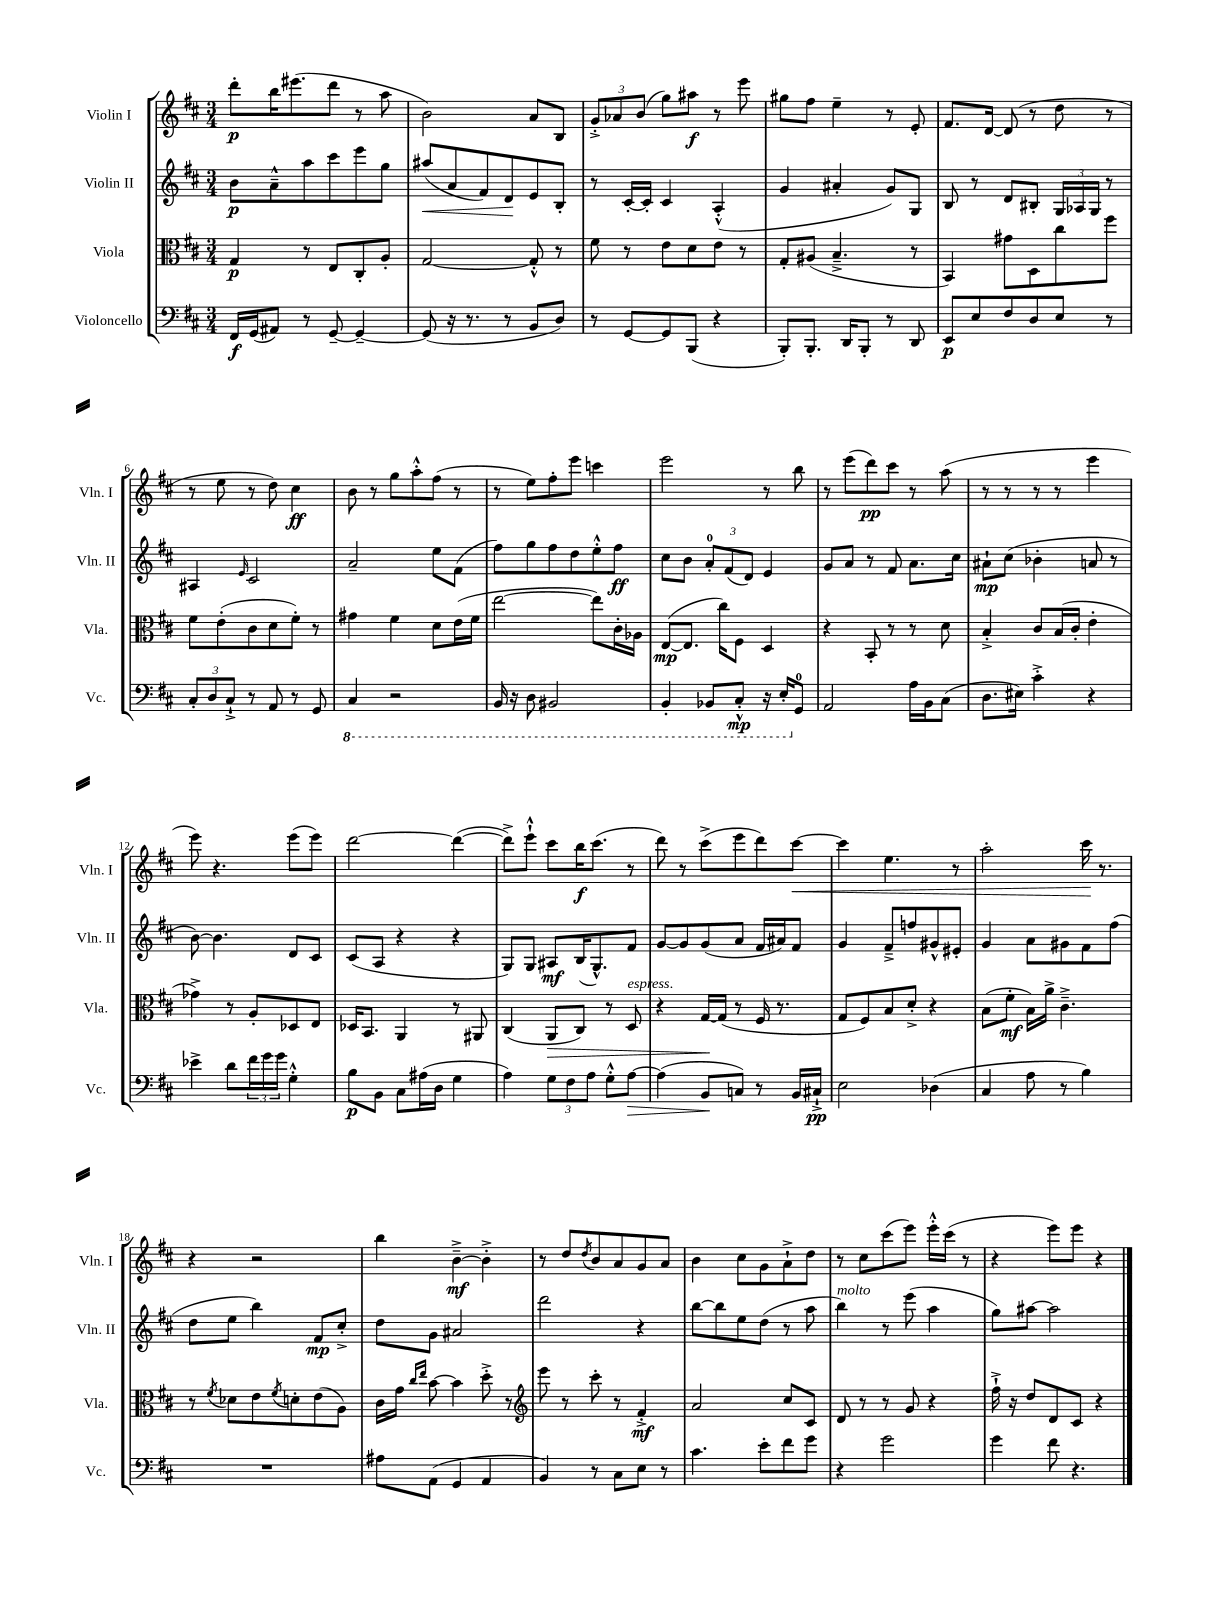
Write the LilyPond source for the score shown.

<<
\new StaffGroup <<
\new Staff = "s0" \with { instrumentName = "Violin I" shortInstrumentName = "Vln. I" } {
    \clef treble \key d \major \numericTimeSignature \time 3/4
    d'''8-.\p b''16 eis'''8.( d'''8 r8 a''8 |
    b'2) a'8 b8 |
    \tuplet 3/2 { g'8-.-> aes'8 b'8( } g''8) ais''8\f r8 e'''8 |
    gis''8 fis''8 e''4-- r8 e'8-. |
    fis'8. d'16~ d'8( r8 d''8 r8 |
    r8 e''8 r8 d''8) cis''4\ff |
    b'8 r8 g''8 a''8-.-^ fis''8( r8 |
    r8 e''8) fis''8-. e'''8 c'''4 |
    e'''2 r8 b''8 |
    r8 e'''8( d'''8\pp) cis'''8 r8 a''8( |
    r8 r8 r8 r8 e'''4 |
    e'''8) r4. e'''8( e'''8) |
    d'''2~ d'''4~( |
    d'''8->) e'''8-!-^ cis'''8 b''16\f cis'''8.( r8 |
    d'''8) r8 cis'''8->( e'''8 d'''8) cis'''8~\< |
    cis'''4 e''4. r8 |
    a''2-. cis'''16\! r8. |
    r4 r2 |
    b''4 b'4~--->\mf b'4-.-> |
    r8 d''8 \acciaccatura { d''8 } b'8 a'8 g'8 a'8 |
    b'4 cis''8 g'8 a'8-!-> d''8 |
    r8 cis''8 cis'''8( e'''8) e'''16-.-^ cis'''16( r8 |
    r4 e'''8) e'''8 r4 \bar "|." |
}
\new Staff = "s1" \with { instrumentName = "Violin II" shortInstrumentName = "Vln. II" } {
    \clef treble \key d \major \numericTimeSignature \time 3/4
    b'8\p a'8---^ a''8 cis'''8 e'''8 g''8 |
    ais''8\<( a'8 fis'8) d'8\! e'8 b8-. |
    r8 cis'16~-. cis'16-. cis'4 a4-.-^( |
    g'4 ais'4-. g'8) g8 |
    b8 r8 d'8 bis8-. \tuplet 3/2 { g16 aes16 g16 } r8 |
    ais4 \grace { e'16 } cis'2 |
    a'2-- e''8 fis'8( |
    fis''8) g''8 fis''8 d''8 e''8-.-^ fis''8\ff |
    cis''8 b'8 \tuplet 3/2 { a'8-0-. fis'8( d'8) } e'4 |
    g'8 a'8 r8 fis'8 a'8. cis''16 |
    ais'8-!\mp cis''8( bes'4-. a'8 r8 |
    b'8~) b'4. d'8 cis'8 |
    cis'8( a8 r4 r4 |
    g8) g8 ais8\mf b16( g8.-^) fis'8 |
    g'8~ g'8 g'8( a'8 fis'16 ais'16) fis'8 |
    g'4 fis'8---> f''8 gis'8-^ eis'8-. |
    g'4 a'8 gis'8 fis'8 fis''8( |
    d''8 e''8 b''4) fis'8\mp cis''8-.-> |
    d''8 g'8 ais'2 |
    d'''2 r4 |
    b''8~ b''8 e''8 d''8( r8 a''8 |
    b''4^\markup { \italic "molto" }) r8 e'''8( a''4 |
    g''8) ais''8~ ais''2 \bar "|." |
}
\new Staff = "s2" \with { instrumentName = "Viola" shortInstrumentName = "Vla." } {
    \clef alto \key d \major \numericTimeSignature \time 3/4
    g4\p r8 e8 cis8-. a8-. |
    g2~ g8-.-^ r8 |
    fis'8 r8 e'8 d'8 e'8 r8 |
    g8-. ais8( b4.---> r8 |
    b,4) gis'8 d8 cis''8 fis''8 |
    fis'8 e'8-.( cis'8 d'8 fis'8-.) r8 |
    gis'4 fis'4 d'8 e'16( fis'16 |
    e''2~ e''8) cis'16-. aes16 |
    e8~\mp( e8. cis''16) fis8 d4 |
    r4 b,8-. r8 r8 d'8 |
    b4-.-> cis'8 b16( cis'16-. e'4-. |
    ges'4->) r8 a8-. des8 e8 |
    des16 b,8. a,4 r8 ais,8 |
    cis4( a,8\> cis8) r8 d8^\markup { \italic "espress." } |
    r4 g16~\! g16( r8 fis16 r8. |
    g8 fis8) b8 d'8-.-> r4 |
    b8( fis'8-.\mf b16) a'16-> cis'4.---> |
    r8 \acciaccatura { fis'8 } des'8 e'8 \acciaccatura { fis'8 } d'8-. e'8( a8) |
    cis'16 g'16 \grace { cis''16 e''16 } b'8~ b'4 d''8-.-> r8 |
    \clef treble e'''8 r8 cis'''8-. r8 fis'4-.->\mf |
    a'2 cis''8 cis'8 |
    d'8 r8 r8 g'8 r4 |
    fis''16-!-> r16 d''8 d'8 cis'8 r4 \bar "|." |
}
\new Staff = "s3" \with { instrumentName = "Violoncello" shortInstrumentName = "Vc." } {
    \clef bass \key d \major \numericTimeSignature \time 3/4
    fis,16\f g,16( ais,8) r8 g,8~-- g,4~-- |
    g,8( r16 r8. r8 b,8 d8) |
    r8 g,8~ g,8 b,,8( r4 |
    b,,8-.) b,,8.-. d,16 b,,8-. r8 d,8 |
    e,8\p e8 fis8 d8 e8 r8 |
    \tuplet 3/2 { cis8-. d8 cis8-!-> } r8 a,8 r8 g,8 |
    \ottava #-1 cis,4 r2 |
    b,,16 r16 d,8 bis,,2 |
    b,,4-. bes,,8 cis,8-.-^\mp r16 e,16-. \ottava #0 g,8-0 |
    a,2 a16 b,16 cis8( |
    d8. eis16) cis'4-.-> r4 |
    ees'4-> d'8 \tuplet 3/2 { fis'16 g'16 g'16 } g4-.-^ |
    b8\p b,8 cis8 ais16( d16 g4 |
    a4) \tuplet 3/2 { g8 fis8 a8 } g8-.-^ a8~\> |
    a4( b,8\! c8) r8 b,16 cis16-!->\pp |
    e2 des4( |
    cis4 a8 r8 b4) |
    R2. |
    ais8 a,8( g,4 a,4 |
    b,4) r8 cis8 e8 r8 |
    cis'4. e'8-. fis'8 g'8 |
    r4 g'2 |
    g'4 fis'8 r4. \bar "|." |
}
>>
>>
